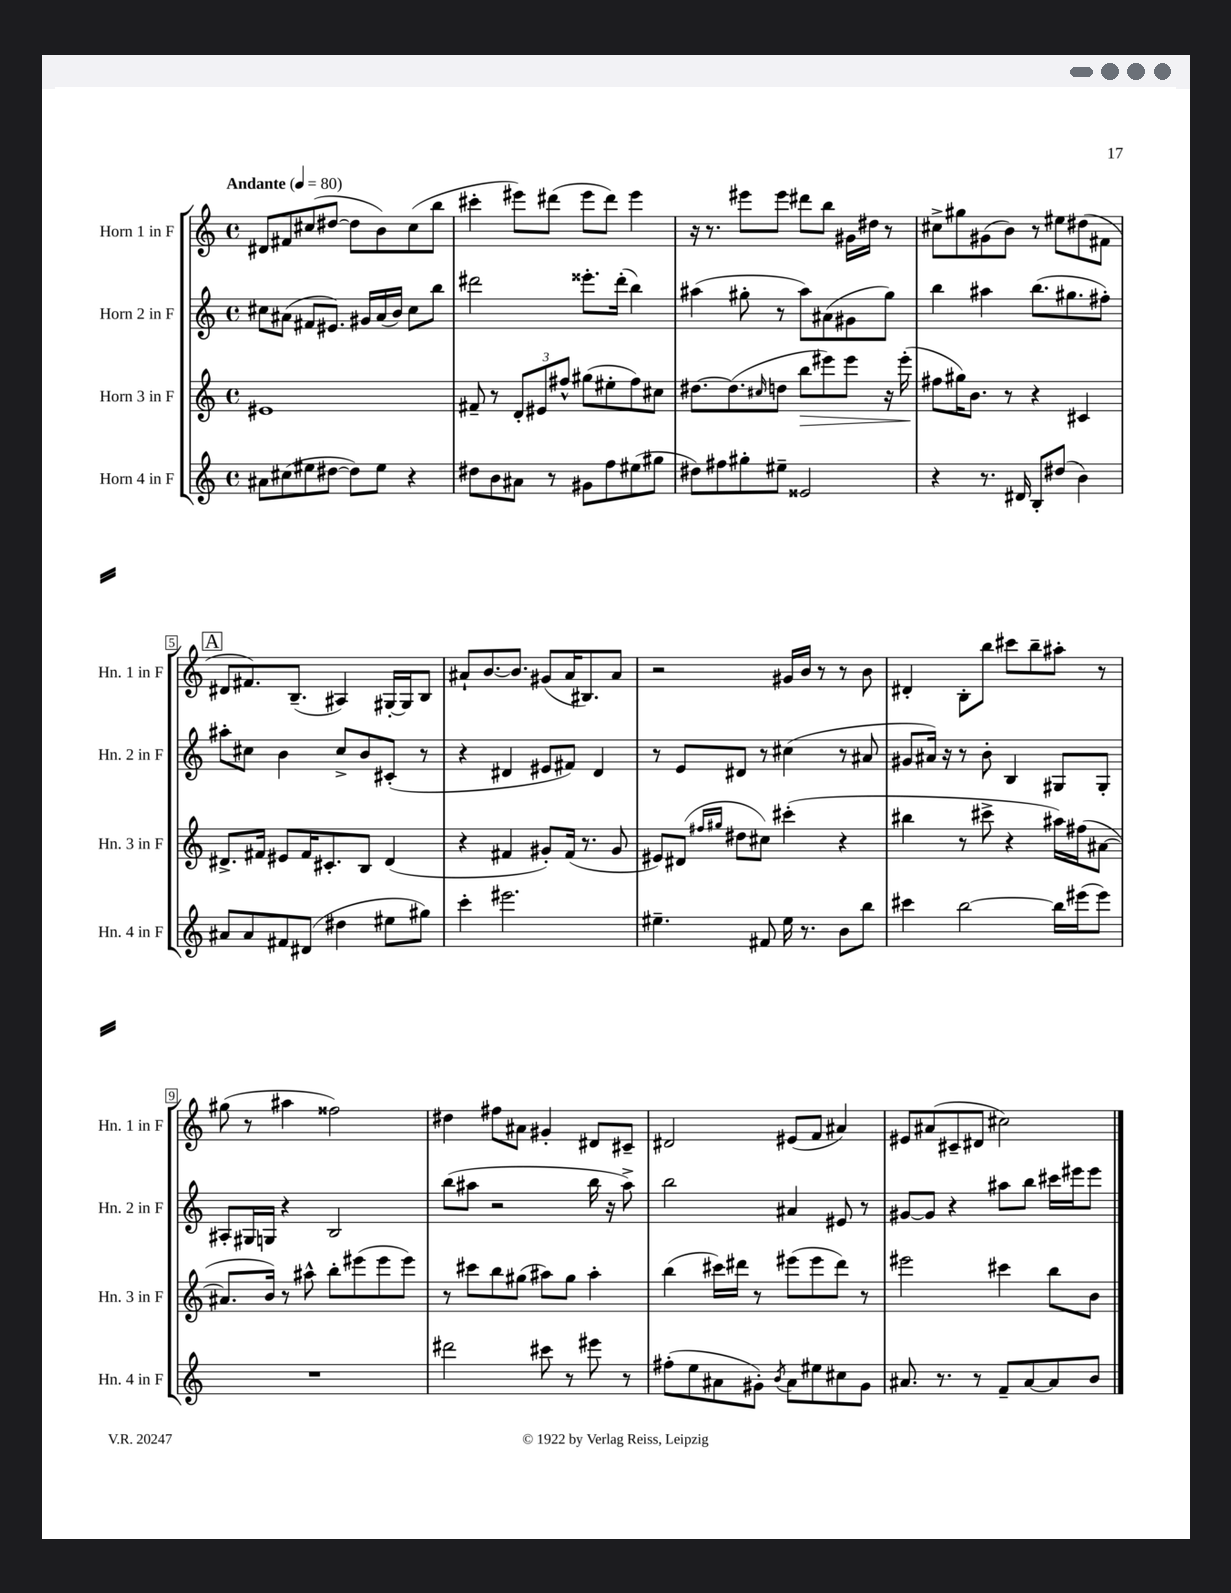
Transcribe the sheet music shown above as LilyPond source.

<<
\new StaffGroup <<
\new Staff = "s0" \with { instrumentName = "Horn 1 in F" shortInstrumentName = "Hn. 1 in F" } {
    \clef treble \key c \major \defaultTimeSignature \time 4/4 \tempo "Andante" 4 = 80
    dis'8 fis'8 cis''8( dis''8~ dis''8 b'8) cis''8( b''8 |
    cis'''4-. eis'''8) dis'''8( eis'''8 dis'''8) eis'''4 |
    r16 r8. eis'''8 eis'''8 dis'''8 b''8 gis'16 dis''16 r8 |
    cis''8-> gis''8 gis'8( b'8) r8 eis''8 dis''8( fis'8 |
    \mark \markup { \box "A" } dis'8 fis'8.) b8.--( ais4) gis16~-. gis16 b8 |
    ais'8-! b'8.~ b'8. gis'8( ais'16 bis8.) ais'8 |
    r2 gis'16 b'16 r8 r8 b'8 |
    dis'4-. b8-. b''8 cis'''8 b''8-- ais''8-. r8 |
    gis''8( r8 ais''4 fisis''2) |
    dis''4 fis''8 ais'8 gis'4-. dis'8 cis'8-- |
    dis'2 eis'8( f'8 ais'4) |
    eis'8 ais'8( cis'8-- dis'8 cis''2) \bar "|." |
}
\new Staff = "s1" \with { instrumentName = "Horn 2 in F" shortInstrumentName = "Hn. 2 in F" } {
    \clef treble \key c \major \defaultTimeSignature \time 4/4
    cis''8 ais'8( fis'8 eis'8.) gis'16 ais'16( b'16) cis''8 b''8 |
    dis'''2 eisis'''8.-. dis'''16-.( b''4) |
    ais''4( gis''8-. r8 ais''8) ais'8( gis'8 gis''8) |
    b''4 ais''4 b''8.( gis''8. fis''8-.) |
    \mark \markup { \box "A" } ais''8-. cis''8 b'4 cis''8-> b'8 cis'8-.( r8 |
    r4 dis'4 eis'8 fis'8) dis'4 |
    r8 e'8 dis'8 r8 cis''4( r8 ais'8 |
    gis'8 ais'16) r16 r8 b'8-. b4 gis8 gis8-. |
    ais8-. gis16 g16 r4 b2 |
    b''8( ais''8 r2 b''16 r16 ais''8->) |
    b''2 ais'4 eis'8 r8 |
    gis'8~ gis'8 r4 ais''8 b''8 cis'''16 eis'''16 eis'''8 \bar "|." |
}
\new Staff = "s2" \with { instrumentName = "Horn 3 in F" shortInstrumentName = "Hn. 3 in F" } {
    \clef treble \key c \major \defaultTimeSignature \time 4/4
    eis'1 |
    fis'8-- r8 \tuplet 3/2 { d'8-. eis'8 fis''8-^ } gis''8( eis''8-. fis''8) cis''8 |
    dis''8.~ dis''8.( \grace { cis''16 } d''8 b''8\> eis'''8) eis'''8 r16 eis'''16-.( |
    fis''8\! gis''16) b'8. r8 r4 cis'4 |
    \mark \markup { \box "A" } dis'8.-> fis'16 eis'8 fis'16 cis'8.-. b8 dis'4( |
    r4 fis'4 gis'8-.) fis'16( r8. gis'8 |
    eis'8) dis'8( \grace { fis''16 gis''16 } dis''8 cis''8) cis'''4-.( r4 |
    bis''4 r8 cis'''8-> r4 ais''16) fis''16( ais'8~ |
    ais'8. b'16) r8 ais''8-^ b''8-. eis'''8( eis'''8 eis'''8) |
    r8 cis'''8 b''8 gis''8( ais''8) gis''8 ais''4-. |
    b''4( cis'''16) dis'''16 r8 eis'''8( eis'''8 dis'''8) r8 |
    eis'''2 cis'''4 b''8 b'8 \bar "|." |
}
\new Staff = "s3" \with { instrumentName = "Horn 4 in F" shortInstrumentName = "Hn. 4 in F" } {
    \clef treble \key c \major \defaultTimeSignature \time 4/4
    ais'8 cis''8( eis''8 dis''8~ dis''8) eis''8 r4 |
    dis''8 b'8 ais'8 r8 gis'8 f''8 eis''8( gis''8 |
    dis''8) fis''8 gis''8-. eis''8-- eisis'2 |
    r4 r8. dis'16 b8-. dis''8( b'4) |
    \mark \markup { \box "A" } ais'8 ais'8 fis'8 dis'8( dis''4 eis''8 gis''8) |
    c'''4-. eis'''2. |
    eis''4.-- fis'8 eis''16 r8. b'8 b''8 |
    cis'''4 b''2~ b''16 eis'''16( eis'''8) |
    R1 |
    dis'''2 cis'''8 r8 eis'''8 r8 |
    fis''8-.( e''8 ais'8 gis'8-.) \acciaccatura { b'8 } ais'8 eis''8 cis''8 gis'8 |
    ais'8. r8. r8 f'8-- ais'8~ ais'8 b'8 \bar "|." |
}
>>
>>
\layout { \context { \Score \override BarNumber.stencil = #(make-stencil-boxer 0.1 0.3 ly:text-interface::print) } }
